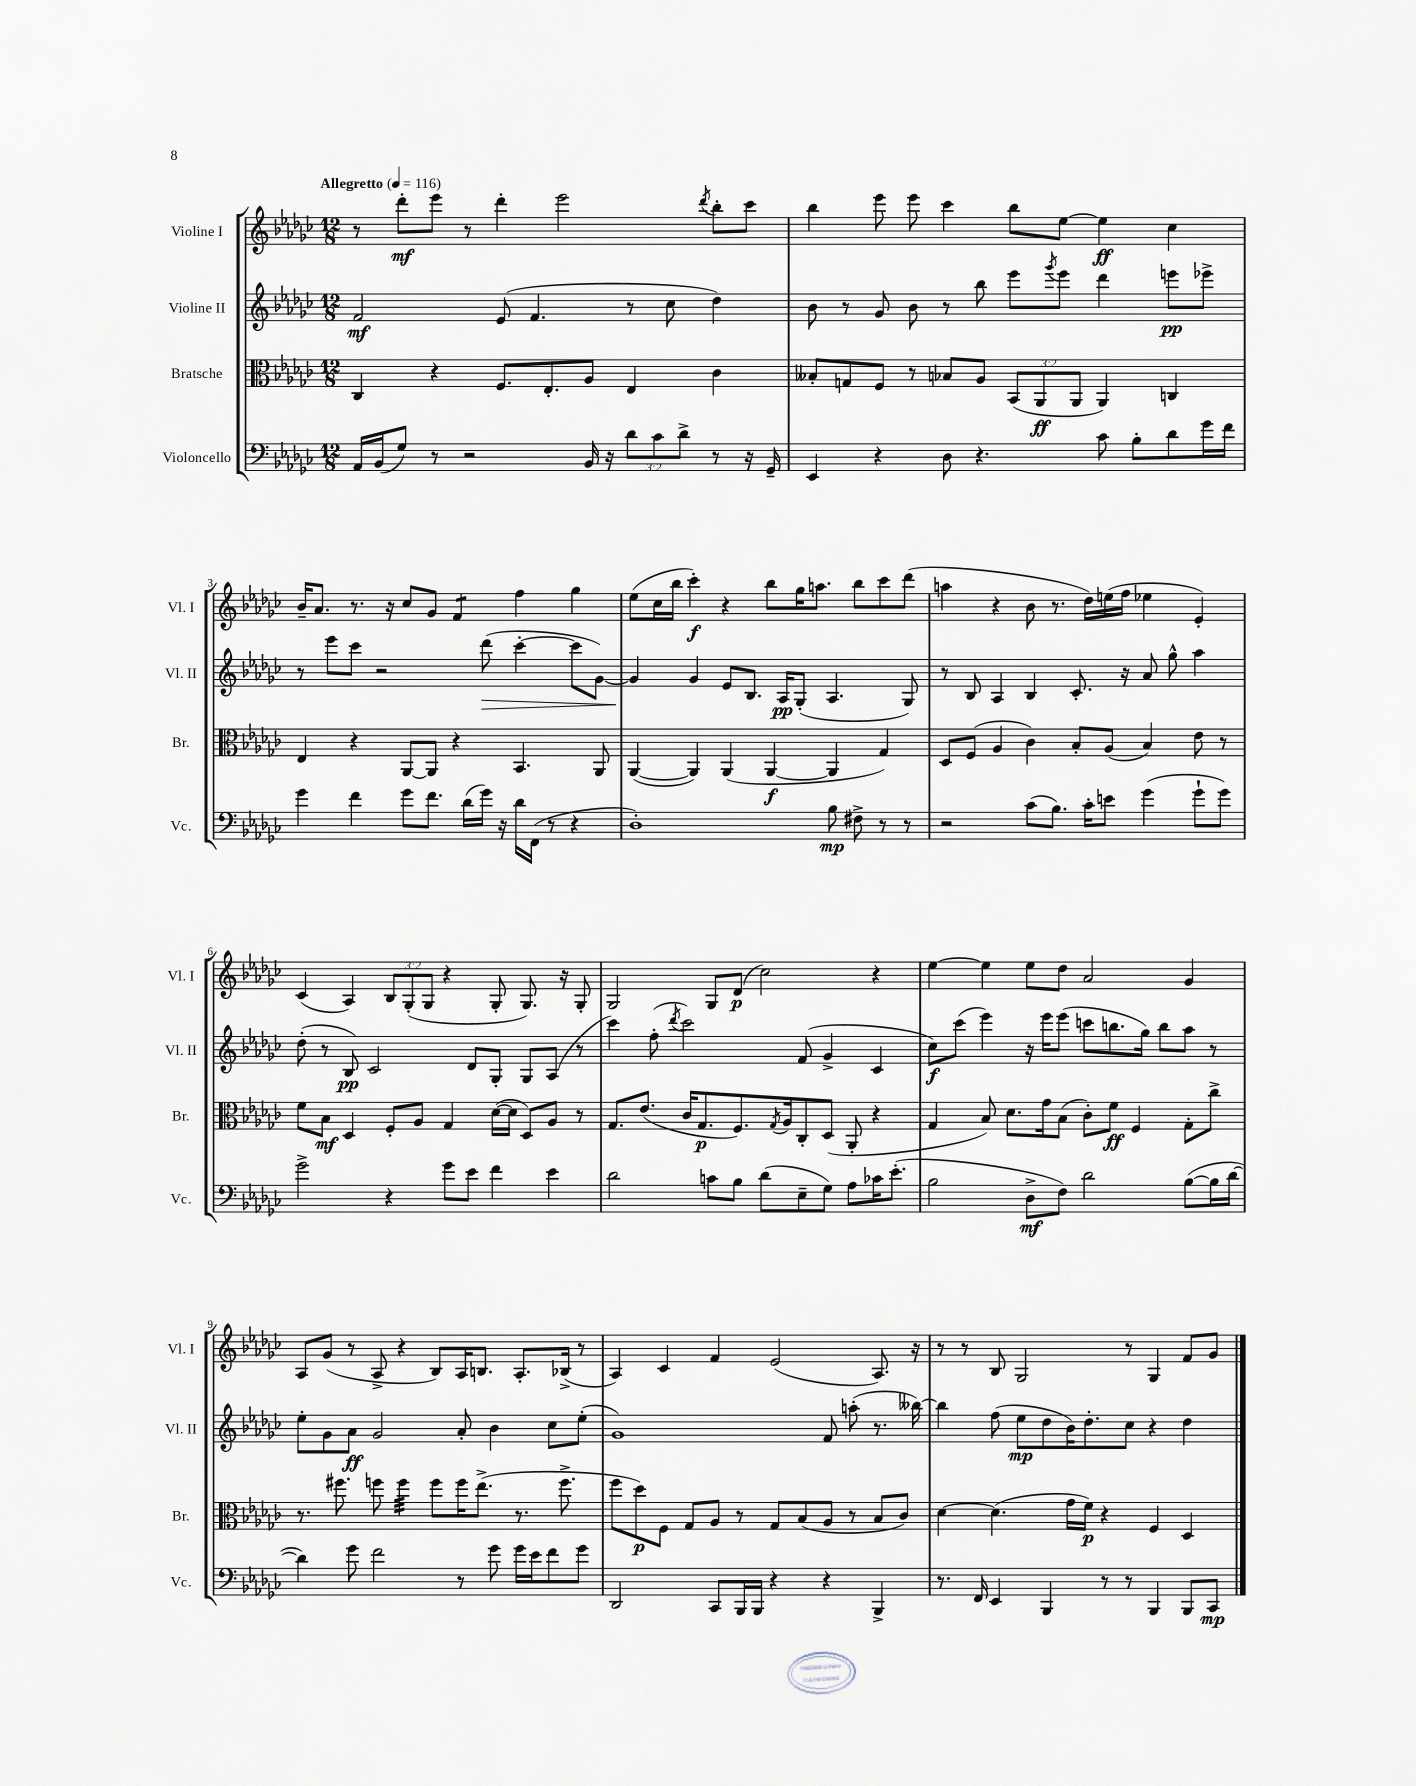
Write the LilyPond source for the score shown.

<<
\new StaffGroup <<
\new Staff = "s0" \with { instrumentName = "Violine I" shortInstrumentName = "Vl. I" } {
    \clef treble \key ges \major \numericTimeSignature \time 12/8 \override Staff.TupletNumber.text = #tuplet-number::calc-fraction-text \tempo "Allegretto" 4 = 116
    r8 des'''8-.\mf ees'''8 r8 des'''4-. ees'''2 \acciaccatura { des'''8 } bes''8-. ces'''8 |
    bes''4 ees'''8 ees'''8 ces'''4 bes''8 ees''8~ ees''4\ff ces''4 |
    bes'16-- aes'8. r8. r16 ces''8 ges'8 f'4:8 f''4 ges''4 |
    ees''8( ces''16 bes''16 ces'''4-.\f) r4 bes''8 ges''16 a''8. bes''8 ces'''8 des'''8( |
    a''4 r4 bes'8 r8. des''16) e''16( f''16 ees''4 ees'4-.) |
    ces'4( aes4) \tuplet 3/2 { bes8 ges8-.( ges8 } r4 ges8-. ges8.) r16 ges8-. |
    ges2 ges8 des'8\p( ces''2) r4 |
    ees''4~ ees''4 ees''8 des''8 aes'2 ges'4 |
    aes8 ges'8( r8 aes8-> r4 bes8) aes16 b8. aes8.-. bes16->( r8 |
    aes4) ces'4 f'4 ees'2( aes8.) r16 |
    r8 r8 bes8 ges2 r8 ges4 f'8 ges'8 \bar "|." |
}
\new Staff = "s1" \with { instrumentName = "Violine II" shortInstrumentName = "Vl. II" } {
    \clef treble \key ges \major \numericTimeSignature \time 12/8
    f'2\mf ees'8( f'4. r8 ces''8 des''4) |
    bes'8 r8 ges'8 bes'8 r8 bes''8 ees'''8 \acciaccatura { ges'''8 } ees'''8 des'''4 e'''8\pp ees'''8-> |
    r8 ees'''8 ces'''8 r2 des'''8\>( ces'''4~-. ces'''8 ges'8~) |
    ges'4\! ges'4 ees'8 bes8. aes16\pp ges8-.( aes4. ges8) |
    r8 bes8 aes4 bes4 ces'8.-. r16 aes'8 ges''8-^ aes''4 |
    des''8-.( r8 bes8\pp) ces'2 des'8 ges8-. ges8 aes8( r8 |
    ces'''4) f''8-.( \acciaccatura { des'''8 } ces'''2) f'8( ges'4-> ces'4 |
    ces''8\f) ces'''8( ees'''4) r16 ees'''16 ees'''8( c'''8 b''8. ges''16) b''8 aes''8 r8 |
    ees''8-. ges'8 aes'8\ff ges'2 aes'8-. bes'4 ces''8 ees''8-.( |
    ges'1) f'8 a''8-.( r8. beses''16~) |
    beses''4 f''8( ees''8\mp des''8 bes'16) des''8.-. ces''8 r4 des''4 \bar "|." |
}
\new Staff = "s2" \with { instrumentName = "Bratsche" shortInstrumentName = "Br." } {
    \clef alto \key ges \major \numericTimeSignature \time 12/8 \override Staff.TupletNumber.text = #tuplet-number::calc-fraction-text
    ces4 r4 f8. ees8.-. aes8 ees4 ces'4 |
    beses8-. g8 f8 r8 bes8 aes8 \tuplet 3/2 { bes,8( aes,8\ff aes,8 } aes,4) c4 |
    ees4 r4 aes,8~ aes,8 r4 bes,4. aes,8 |
    aes,4~( aes,4) aes,4( aes,4~\f aes,4 ges4) |
    des8 f8( aes4 ces'4) bes8-. aes8( bes4) ees'8 r8 |
    f'8 bes8\mf des4 f8-. aes8 ges4 des'16~( des'16 des8) aes8 r8 |
    ges8. ees'8.( ces'16 ges8.\p f8.) \acciaccatura { ges8 } aes16 ces8-. des8( aes,8-. r4 |
    ges4 bes8) des'8. ges'16 bes8( ces'8-.) f'8\ff f4 ges8-. ces''8-> |
    r8. fis''8. f''8 f''4:32 f''8 f''16 ees''8.->( r8. f''8.-> |
    f''8 des''8\p) f8 ges8 aes8 r8 ges8 bes8( aes8 r8 bes8 ces'8) |
    des'4~ des'4.( ges'16 f'16\p) r4 f4 des4 \bar "|." |
}
\new Staff = "s3" \with { instrumentName = "Violoncello" shortInstrumentName = "Vc." } {
    \clef bass \key ges \major \numericTimeSignature \time 12/8 \override Staff.TupletNumber.text = #tuplet-number::calc-fraction-text
    aes,16 bes,16( ges8) r8 r2 bes,16 r16 \tuplet 3/2 { des'8 ces'8 des'8-> } r8 r16 ges,16-- |
    ees,4 r4 des8 r4. ces'8 bes8-. des'8 ges'16 f'16 |
    ges'4 f'4 ges'8 f'8. des'16( ges'16) r16 des'16 f,16( r8 r4 |
    des1-.) bes8\mp fis8-> r8 r8 |
    r2 ces'8( bes8.) ces'16-. e'8 ges'4( ges'8-! ges'8) |
    ges'2-> r4 ges'8 ees'8 f'4 ees'4 |
    des'2 c'8 bes8 des'8( ees8-- ges8) aes8 ces'16 ees'8.-.( |
    bes2 des8->\mf f8) des'2 bes8~( bes16 des'16~ |
    des'4) ges'8 f'2 r8 ges'8 ges'16 ees'16 f'8 ges'8 |
    des,2 ces,8 bes,,16 bes,,16 r4 r4 bes,,4-> |
    r8. f,16 ees,4 bes,,4 r8 r8 bes,,4 bes,,8 ces,8\mp \bar "|." |
}
>>
>>
